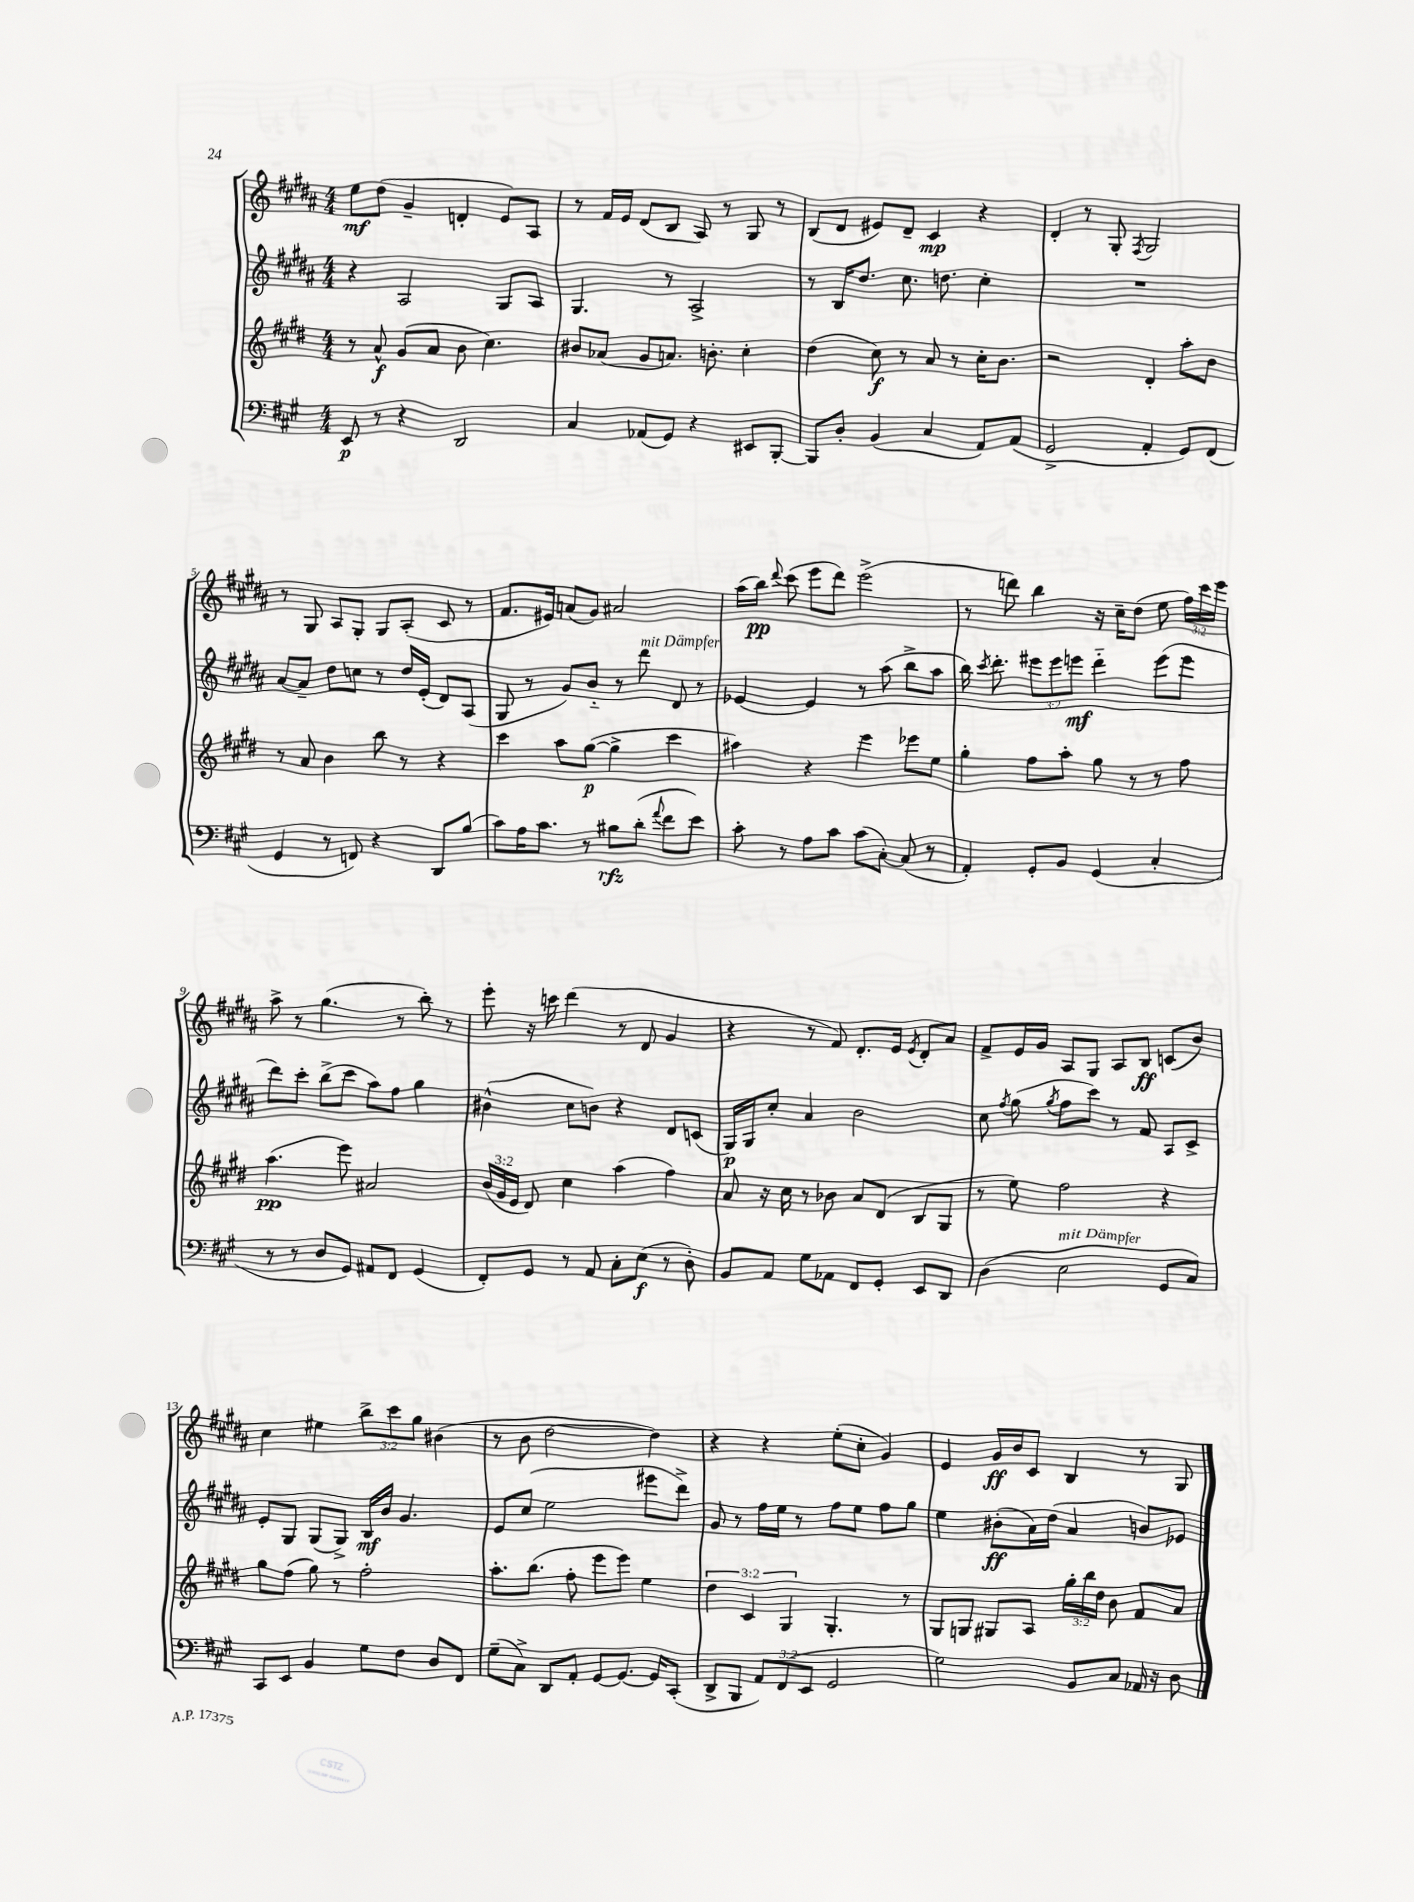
<<
\new StaffGroup <<
\new Staff = "s0" {
    \clef treble \key b \major \numericTimeSignature \time 4/4 \override Staff.TupletNumber.text = #tuplet-number::calc-fraction-text
    \autoBeamOff e''8[\mf dis''8]( gis'4-- d'4-. e'8[) ais8] |
    r8 fis'16[ e'16] dis'8[( b8] ais8) r8 gis8 r8 |
    b8[( dis'8] eis'8[) dis'8]-- cis'4\mp r4 |
    dis'4-. r8 gis8-. \acciaccatura { fis8 } gis2 |
    r8 gis8 ais8[ gis8]-. gis8[ ais8]-.( cis'8 r8 |
    fis'8.[ eis'16]) a'8[( gis'8]) ais'2 |
    ais''16[( b''16]\pp) \appoggiatura { dis'''8 } cis'''8( e'''8[ dis'''8]) e'''2->( |
    r8 d'''8) b''4 r16 cis''16[-- dis''8]( e''8 \tuplet 3/2 { fis''16[) cis'''16 e'''16] } |
    ais''8-> r8 gis''4.( r8 b''8-.) r8 |
    e'''8-. r16 c'''16 dis'''4( r8 dis'8 gis'4 |
    r4 r8 fis'8) dis'8.[-. e'16] \acciaccatura { e'8 } dis'8[-. ais'8] |
    fis'8[-> e'16 gis'16] ais8[ gis8] ais8[ b8]\ff c'8[( b'8]) |
    cis''4 eis''4 \tuplet 3/2 { b''8[-> cis'''8 gis''8] } bis'4( |
    r8 b'8 dis''2~ dis''4) |
    r4 r4 e''8[-.( cis''8]-. gis'4) |
    e'4 gis'16[\ff b'16 cis'8] b4 r8 gis8 \bar "|." |
}
\new Staff = "s1" {
    \clef treble \key b \major \numericTimeSignature \time 4/4 \override Staff.TupletNumber.text = #tuplet-number::calc-fraction-text
    \autoBeamOff r4 ais2 gis8[ ais8] |
    gis4. r8 ais2-> |
    r8 b16[ dis''8.] cis''8. d''8. cis''4-. |
    R1 |
    ais'8[~ ais'8]-- dis''8[ c''8] r8 dis''16[ e'16]-.( dis'8[) ais8]( |
    gis8 r8 gis'8[) b'8]-_ r8 dis'''8^\markup { \italic "mit Dämpfer" } dis'8 r8 |
    ees'4~ ees'4 r8 ais''8( b''8[-> ais''8] |
    b''16) \acciaccatura { cis'''8 } dis'''8.-. \tuplet 3/2 { eis'''8[ eis'''8 e'''8]\mf } dis'''4-_ e'''8[( e'''8] |
    dis'''8[) cis'''8]-. b''8[->( cis'''8] ais''8[) fis''8] gis''4 |
    bis'4-^( cis''8[ b'8]) r4 dis'8[ c'8]( |
    gis16[\p) gis16 cis''8]-. ais'4 b'2 |
    cis''8 \acciaccatura { fis''8 } gis''8( \acciaccatura { gis''8 } fis''8[ cis'''8]) r8 fis'8 ais8[ cis'8]-> |
    e'8[-. gis8] gis8[( gis8]->) b16[\mf b'16] gis'4. |
    e'8[ cis''8]( e''2 eis'''8[ dis'''8]->) |
    gis'8 r8 fis''16[ e''16] r8 fis''8[ e''8] fis''8[ gis''8] |
    e''4 bis'8[-.\ff( ais'16) dis''16]( ais'4 b'8[) ees'8] \bar "|." |
}
\new Staff = "s2" {
    \clef treble \key e \major \numericTimeSignature \time 4/4 \override Staff.TupletNumber.text = #tuplet-number::calc-fraction-text
    \autoBeamOff r8 a'8-^\f gis'8[( a'8] b'8 cis''4.) |
    bis'8[ aes'8]( gis'8[ a'8.]) b'8.-. cis''4-. |
    dis''4( cis''8\f) r8 a'8 r8 cis''16[-. b'8.] |
    r2 dis'4-. a''8[-. b'8] |
    r8 a'8 b'4 b''8 r8 r4 |
    cis'''4 a''8[ gis''8]~\p( gis''4-> cis'''4 |
    ais''4) r4 e'''4 ees'''8[ e''8] |
    gis''4-. fis''8[ a''8]-. gis''8 r8 r8 fis''8 |
    a''4.\pp( e'''8) ais'2 |
    \tuplet 3/2 { b'16[( gis'16 e'16] } dis'8) cis''4 a''4( fis''4) |
    a'8 r16 cis''16 r8 bes'8 a'8[ dis'8]( b8[ gis8] |
    r8 e''8) fis''2 r4 |
    gis''8[ fis''8]( gis''8) r8 fis''2-. |
    a''8.[-. b''8.]( fis''8-. e'''8[ e'''8]) e''4 |
    \tuplet 3/2 { dis''4 cis'4 gis4 } gis4.-. r8 |
    gis8[ g8] gis8[ a8] \tuplet 3/2 { gis''16[-. b''16 dis''16] } b'8 fis'8[ a'8] \bar "|." |
}
\new Staff = "s3" {
    \clef bass \key a \major \numericTimeSignature \time 4/4 \override Staff.TupletNumber.text = #tuplet-number::calc-fraction-text
    \autoBeamOff e,8\p r8 r4 d,2 |
    cis4 aes,8[( gis,8]) r4 eis,8[ b,,8]~-. |
    b,,8[ d8]-. b,4( cis4 a,8[) a,8]( |
    gis,2-> a,4-. gis,8[) fis,8]( |
    gis,4 r8 f,8) r4 d,8[ b8]( |
    cis'8[) a16 cis'8.] r8 bis8[\rfz d'8]-.( \appoggiatura { a'8 } fis'8[ e'8]) |
    cis'8-. r8 a8[ cis'8] cis'8[( cis8]~-.) cis8( r8 |
    a,4-.) gis,8[-. b,8] gis,4( cis4-. |
    r8 r8 d8[ gis,8]) ais,8[ fis,8] gis,4( |
    fis,8[-.) gis,8] r8 a,8 cis8[-. e8]\f( r8 d8-.) |
    b,8[ a,8] gis8[ aes,8] fis,8[ gis,8]-. e,8[ d,8] |
    d4( e2^\markup { \italic "mit Dämpfer" } gis,8[ cis8]) |
    cis,8[ e,8] b,4 gis8[ fis8] d8[ fis,8] |
    gis8[--( cis8]->) d,8[ a,8]-. gis,8[~ gis,8.]~ gis,16[ cis,8]-.( |
    d,8[-> b,,8] \tuplet 3/2 { a,8[) fis,8( e,8] } gis,2 |
    gis2) b,8[ cis8] aes,16 r16 d8 \bar "|." |
}
>>
>>
